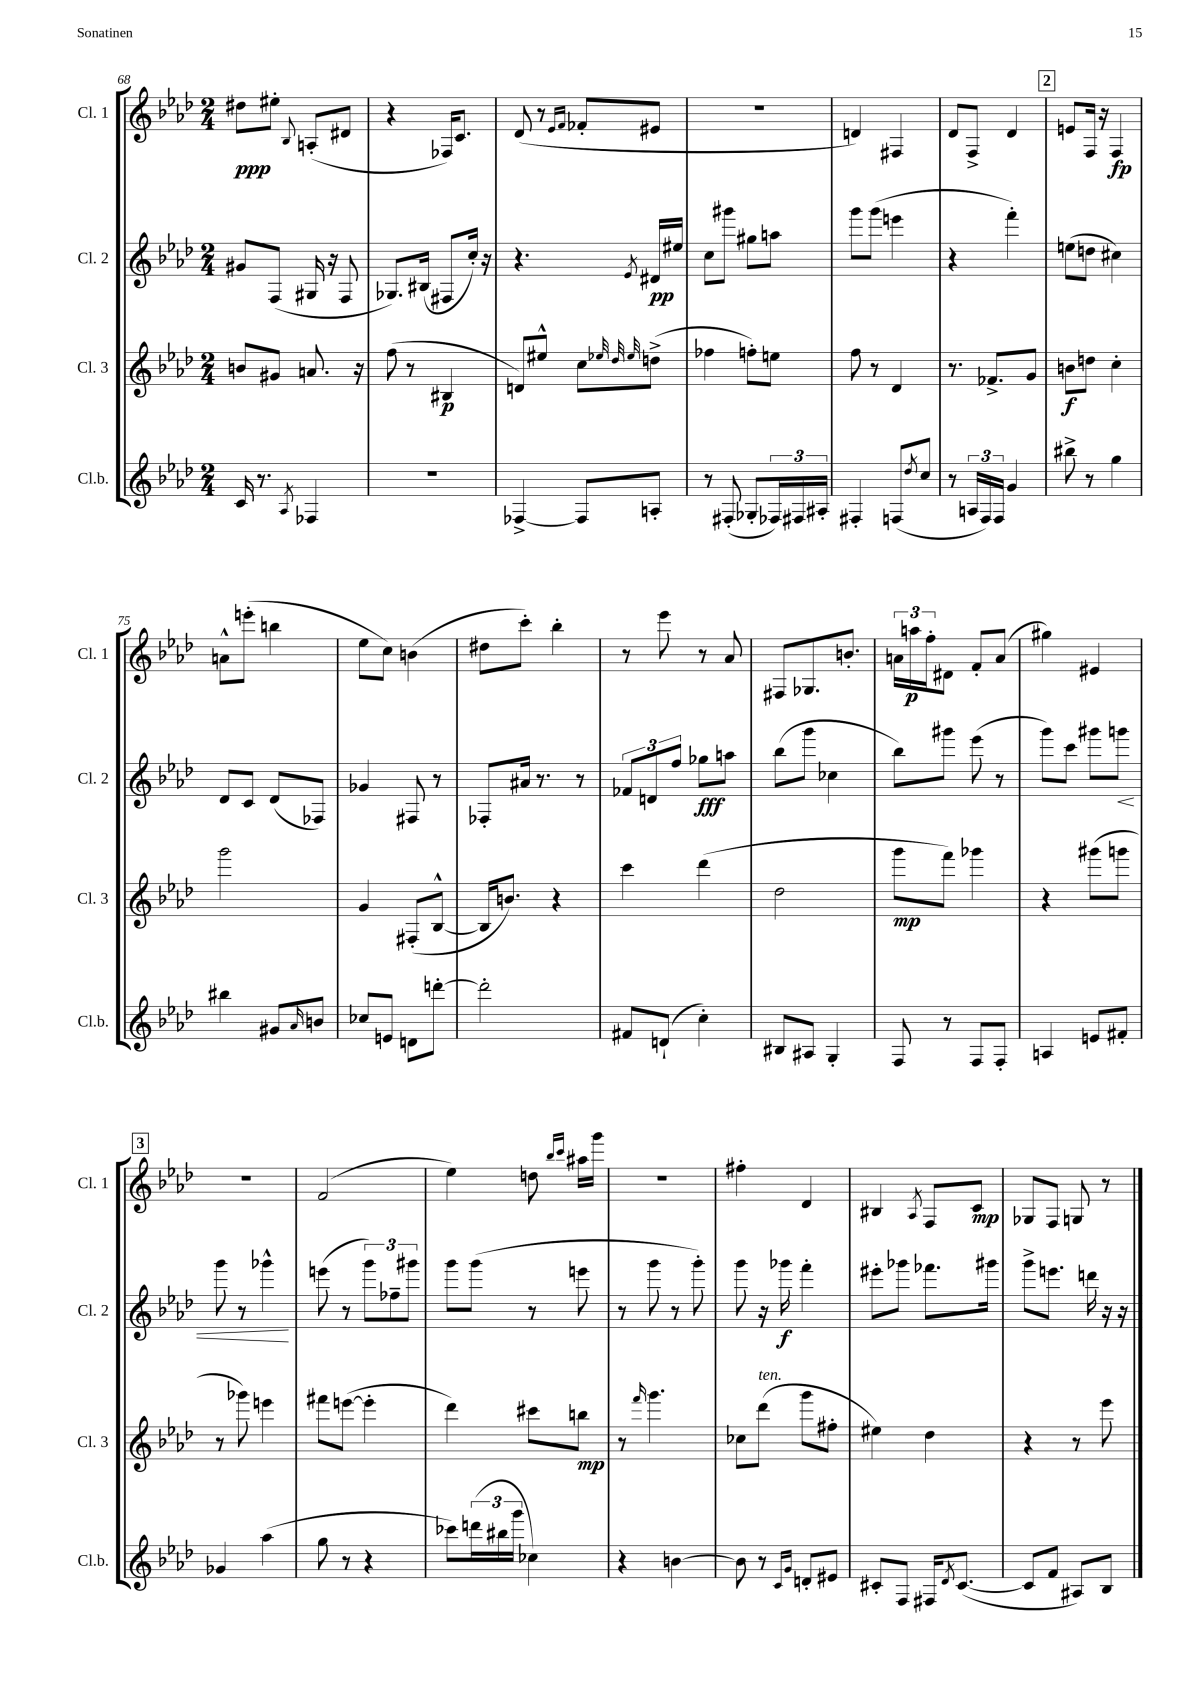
<<
\new StaffGroup <<
\new Staff = "s0" \with { instrumentName = "Cl. 1" shortInstrumentName = "Cl. 1" } {
    \clef treble \key aes \major \numericTimeSignature \time 2/4
    dis''8\ppp eis''8-. \appoggiatura { bes8 } a8-.( dis'8 |
    r4 fes16) c'8. |
    des'8( r8 \grace { ees'16 f'16 } fes'8-. eis'8 |
    r2 |
    d'4) fis4 |
    des'8 f8-> des'4 |
    \mark \markup { \box "2" } e'8 f16 r16 f4\fp |
    a'8-^ e'''8-.( b''4 |
    ees''8 c''8) b'4( |
    dis''8 c'''8-.) bes''4-. |
    r8 ees'''8 r8 aes'8 |
    fis8 ges8. b'8.-. |
    \tuplet 3/2 { a'16 a''16\p f''16-. } dis'8 f'8-. a'8( |
    gis''4) eis'4 |
    \mark \markup { \box "3" } r2 |
    f'2( |
    ees''4) d''8 \grace { bes''16 c'''16 } ais''16 g'''16 |
    R2 |
    fis''4-. des'4 |
    bis4 \acciaccatura { aes8 } f8 c'8\mp |
    ges8 f8 g8 r8 \bar "|." |
}
\new Staff = "s1" \with { instrumentName = "Cl. 2" shortInstrumentName = "Cl. 2" } {
    \clef treble \key aes \major \numericTimeSignature \time 2/4
    gis'8 f8( gis16 r16 f8 |
    ges8.) bis16( fis8 c''16-.) r16 |
    r4. \acciaccatura { ees'8 } dis'16\pp eis''16 |
    c''8 gis'''8 gis''8 a''8 |
    g'''8 g'''8( e'''4 |
    r4 f'''4-.) |
    \mark \markup { \box "2" } e''8( d''8 cis''4) |
    des'8 c'8 des'8( fes8) |
    ges'4 fis8 r8 |
    fes8-. ais'16 r8. r8 |
    \tuplet 3/2 { fes'8 d'8 f''8 } ges''8\fff a''8 |
    bes''8( g'''8 ces''4 |
    bes''8) gis'''8 ees'''8( r8 |
    g'''8) c'''8 gis'''8 g'''8\< |
    \mark \markup { \box "3" } g'''8 r8 ges'''4-^\! |
    e'''8( r8 \tuplet 3/2 { g'''8) fes''8-- gis'''8 } |
    g'''8 g'''8( r8 e'''8 |
    r8 g'''8 r8 g'''8-.) |
    g'''8 r16 ges'''16\f f'''4-. |
    eis'''8-. ges'''8 fes'''8. gis'''16 |
    g'''8-> e'''8. d'''16 r16 r16 \bar "|." |
}
\new Staff = "s2" \with { instrumentName = "Cl. 3" shortInstrumentName = "Cl. 3" } {
    \clef treble \key aes \major \numericTimeSignature \time 2/4
    b'8 gis'8 a'8. r16 |
    f''8( r8 bis4\p |
    d'8) eis''8-^ c''8 \grace { ees''32 des''32 ees''32 } d''8->( |
    fes''4 f''8-.) e''8 |
    f''8 r8 des'4 |
    r8. fes'8.-> g'8 |
    \mark \markup { \box "2" } b'8\f d''8 c''4-. |
    g'''2 |
    g'4 fis8-.( bes8~-^ |
    bes16 b'8.) r4 |
    c'''4 des'''4( |
    des''2 |
    g'''8\mp f'''8) ges'''4 |
    r4 gis'''8( g'''8 |
    \mark \markup { \box "3" } r8 ges'''8) e'''4 |
    fis'''8 e'''8~( e'''4-. |
    des'''4) cis'''8 b''8\mp |
    r8 \grace { f'''16 } g'''4. |
    ces''8 des'''8^\markup { \italic "ten." }( g'''8 fis''8-. |
    eis''4) des''4 |
    r4 r8 ees'''8 \bar "|." |
}
\new Staff = "s3" \with { instrumentName = "Cl.b." shortInstrumentName = "Cl.b." } {
    \clef treble \key aes \major \numericTimeSignature \time 2/4
    c'16 r8. \acciaccatura { aes8 } fes4 |
    R2 |
    fes4~-> fes8 a8-. |
    r8 fis8-.( ges8-. \tuplet 3/2 { fes16) fis16 ais16-. } |
    fis4-. f8( \acciaccatura { des''8 } c''8 |
    r8 \tuplet 3/2 { a16 f16) f16 } g'4 |
    \mark \markup { \box "2" } bis''8-> r8 g''4 |
    bis''4 gis'8 \grace { aes'16 } b'8 |
    ces''8 e'8 d'8 d'''8~-. |
    d'''2-. |
    fis'8 d'8-!( c''4-.) |
    bis8 ais8 g4-. |
    f8 r8 f8 f8-. |
    a4 e'8 fis'8-. |
    \mark \markup { \box "3" } ges'4 aes''4( |
    g''8 r8 r4 |
    ces'''8) \tuplet 3/2 { d'''16( bis''16 g'''16 } ces''4) |
    r4 b'4~ |
    b'8 r8 \grace { c'16 g'16 } d'8-. eis'8 |
    cis'8-. f8 fis16 \acciaccatura { des'8 } cis'8.~( |
    cis'8 f'8 ais8) bes8 \bar "|." |
}
>>
>>
\layout { \context { \Score currentBarNumber = #68 } }
